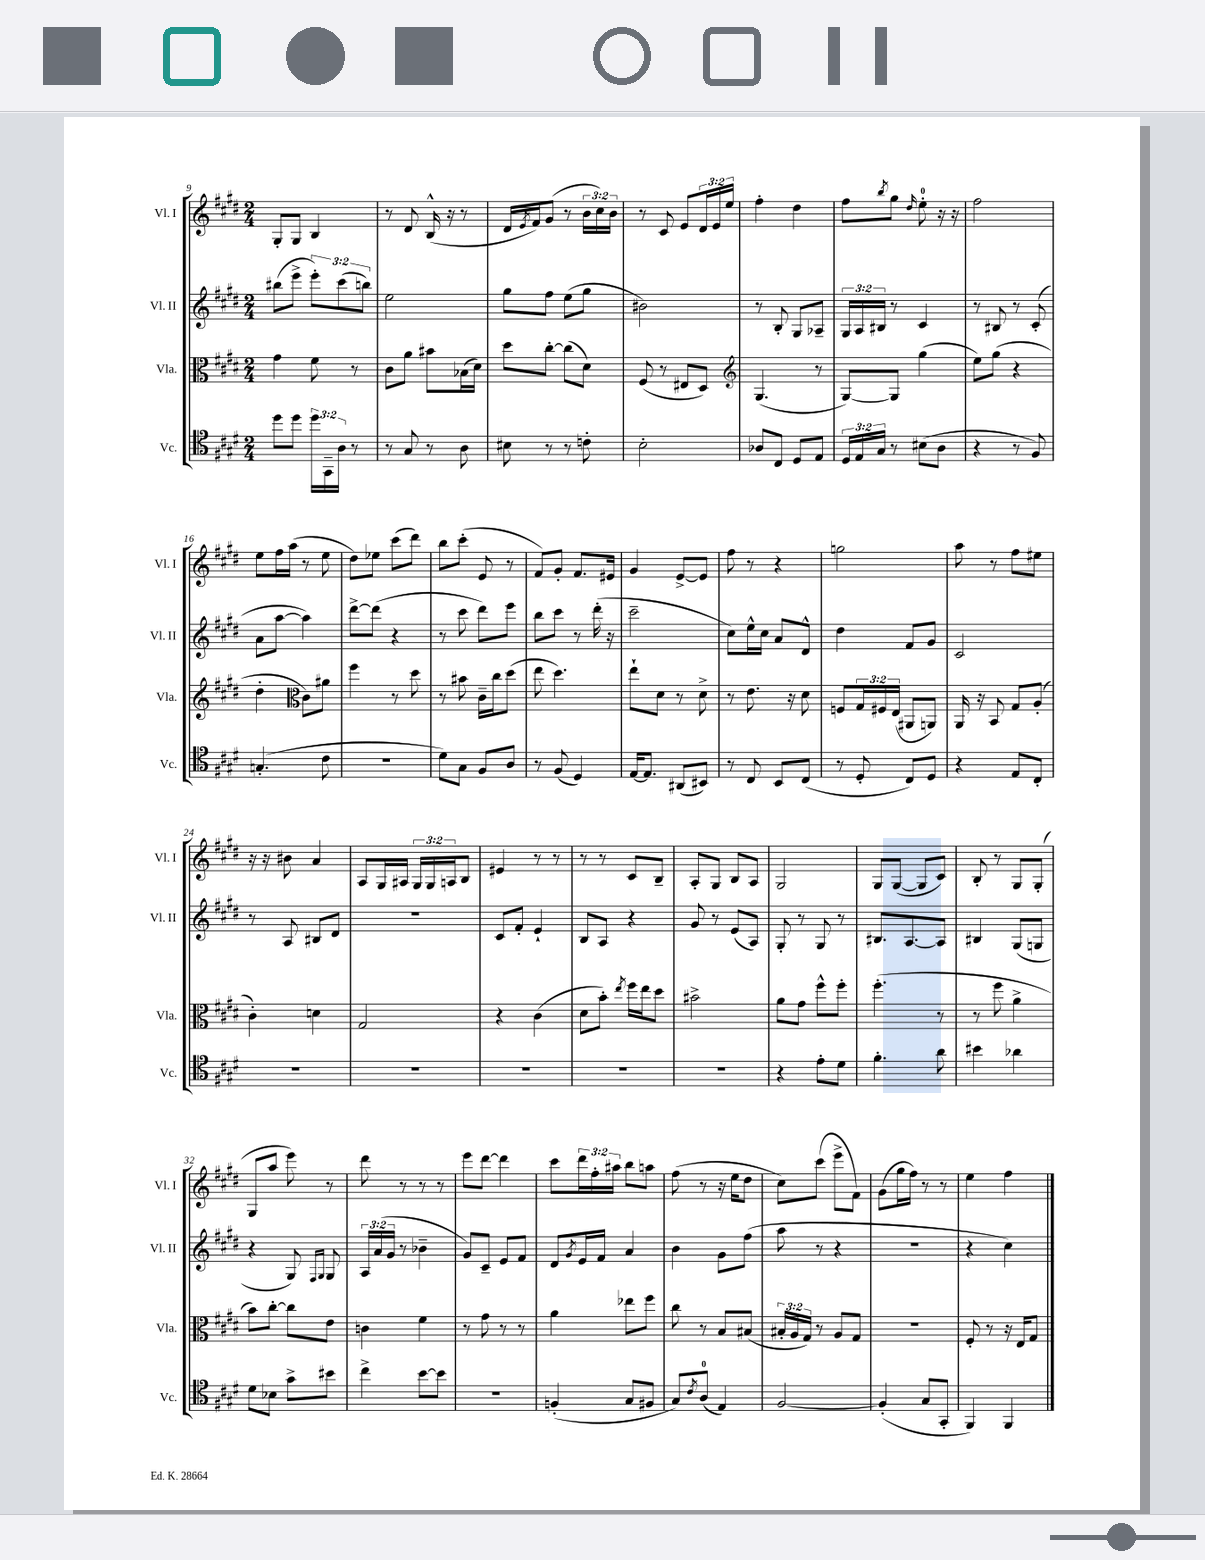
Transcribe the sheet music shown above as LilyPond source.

<<
\new StaffGroup <<
\new Staff = "s0" \with { instrumentName = "Vl. I" shortInstrumentName = "Vl. I" } {
    \clef treble \key e \major \numericTimeSignature \time 2/4 \override Staff.TupletNumber.text = #tuplet-number::calc-fraction-text
    gis8-. gis8 b4 |
    r8 dis'8 b16-^( r16 r8 |
    dis'16 \acciaccatura { e'8 } fis'16) gis'8( r8 \tuplet 3/2 { b'16 cis''16) b'16 } |
    r8 cis'8 e'8 \tuplet 3/2 { dis'16 e'16 e''16 } |
    fis''4-. dis''4 |
    fis''8 \acciaccatura { b''8 } gis''8 \grace { dis''16 } e''8-0-. r16 r16 |
    fis''2 |
    e''8 fis''16 a''16( r8 e''8 |
    dis''8) ees''8 cis'''8( dis'''8) |
    b''8 cis'''8-.( e'8 r8 |
    fis'8) gis'8-. fis'8. eis'16 |
    gis'4 e'8~-> e'8 |
    fis''8 r8 r4 |
    g''2 |
    a''8 r8 fis''8 eis''8 |
    r16 r16 bis'8 a'4 |
    a8 gis16 ais16 \tuplet 3/2 { gis16 gis16 a16 } b8 |
    eis'4 r8 r8 |
    r8 r8 cis'8 b8-- |
    a8-. gis8 b8 a8 |
    gis2 |
    gis8 gis8~( gis8 cis'8) |
    b8-. r8 gis8 gis8-.( |
    gis8 a''8 e'''8) r8 |
    dis'''8 r8 r8 r8 |
    e'''8 dis'''8~ dis'''4 |
    cis'''8 \tuplet 3/2 { dis'''16 fis''16-. ais''16 } b''8 a''8 |
    fis''8( r8 r16 e''16 dis''8 |
    cis''8) cis'''8( e'''8-> fis'8) |
    gis'8( gis''16 fis''16) r8 r8 |
    e''4 fis''4 \bar "|." |
}
\new Staff = "s1" \with { instrumentName = "Vl. II" shortInstrumentName = "Vl. II" } {
    \clef treble \key e \major \numericTimeSignature \time 2/4 \override Staff.TupletNumber.text = #tuplet-number::calc-fraction-text
    bis''8( e'''8-> \tuplet 3/2 { e'''8-.) cis'''8( b''8) } |
    e''2 |
    gis''8 fis''8 e''8( gis''8 |
    bis'2) |
    r8 b8-. gis8 aes8-- |
    \tuplet 3/2 { gis16 a16 bis16 } r8 cis'4 |
    r8 bis8 r8 cis'8-.( |
    a'8 a''8~ a''4) |
    dis'''8~-> dis'''8( r4 |
    r8 cis'''8 dis'''8) e'''8 |
    b''8 cis'''8 r8 dis'''16-.( r16 |
    cis'''2-- |
    cis''8) e''16-^ cis''16 a'8 dis'8-^ |
    dis''4 fis'8 gis'8 |
    cis'2 |
    r8 a8 bis8 dis'8 |
    R2 |
    cis'8 fis'8-. e'4-! |
    b8 a8 r4 |
    gis'8 r8 e'8( a8) |
    gis8-. r8 gis8 r8 |
    bis8. a8.~ a8 |
    bis4 gis8( g8 |
    r4 gis8) \grace { fis16 gis16 } gis8 |
    \tuplet 3/2 { a16 a'16( gis'16 } r8 bes'4-- |
    gis'8) cis'8-- e'8 fis'8 |
    dis'8 \acciaccatura { gis'8 } e'16 fis'16 a'4 |
    b'4 gis'8 fis''8( |
    a''8 r8 r4 |
    r2 |
    r4 cis''4) \bar "|." |
}
\new Staff = "s2" \with { instrumentName = "Vla." shortInstrumentName = "Vla." } {
    \clef alto \key e \major \numericTimeSignature \time 2/4 \override Staff.TupletNumber.text = #tuplet-number::calc-fraction-text
    gis'4 fis'8 r8 |
    cis'8 a'8 bis'8 bes16( dis'16) |
    dis''8 cis''8~-. cis''8( dis'8) |
    fis8( r8 eis8 dis8) |
    \clef treble gis4.( r8 |
    gis8~) gis8 gis''4( |
    e''8) gis''8( r4 |
    dis''4-. \clef alto cis'8) ais'8 |
    fis''4 r8 dis''8 |
    r8 bis'8 cis'16-- cis''16 dis''8( |
    e''8 dis''4.) |
    e''8-! dis'8 r8 dis'8-> |
    r8 e'8. r16 dis'8 |
    f8 \tuplet 3/2 { gis16 fis16 e16( } ais,8 a,8) |
    a,16 r16 b,8 gis8 a8-.( |
    cis'4-.) d'4 |
    gis2 |
    r4 cis'4( |
    dis'8 b'8-.) \acciaccatura { e''8 } fis''16 e''16 dis''8 |
    bis'2-> |
    a'8 gis'8 fis''8-^ fis''8-. |
    fis''4.-.( r8 |
    r8 fis''8 a'4-> |
    b'8) cis''8~-. cis''8 e'8 |
    c'4 fis'4 |
    r8 gis'8 r8 r8 |
    a'4 ees''8 fis''8 |
    cis''8 r8 b8 bis8( |
    \tuplet 3/2 { bis16-. a16 gis16) } r8 a8 gis8 |
    R2 |
    fis8-. r8 r16 e16 gis8 \bar "|." |
}
\new Staff = "s3" \with { instrumentName = "Vc." shortInstrumentName = "Vc." } {
    \clef tenor \key e \major \numericTimeSignature \time 2/4 \override Staff.TupletNumber.text = #tuplet-number::calc-fraction-text
    dis''8 dis''8 \tuplet 3/2 { dis''16 gis,16-- a16 } r8 |
    r8 gis8 r8 a8 |
    bis8 r8 r8 c'8-. |
    b2-. |
    aes8 cis8 dis8 e8 |
    \tuplet 3/2 { dis16 e16 gis16 } r8 bis8( a8 |
    r4 r8 fis8) |
    g4.-.( cis'8 |
    R2 |
    dis'8) gis8 fis8 a8 |
    r8 fis8( dis4) |
    e16~ e8. ais,8( bis,8) |
    r8 cis8 b,8 cis8( |
    r8 dis8-. cis8) dis8 |
    r4 e8 cis8-. |
    r2 |
    R2 |
    R2 |
    R2 |
    R2 |
    r4 e'8-. dis'8 |
    fis'4.-. a'8 |
    bis'4 aes'4 |
    dis'8 bes8 gis'8-> bis'8 |
    cis''4-> b'8~ b'8 |
    r2 |
    f4-.( gis8 fis8 |
    gis8) \acciaccatura { cis'8 } a8-0( e4) |
    fis2~ |
    fis4-.( gis8 gis,8-. |
    fis,4) fis,4 \bar "|." |
}
>>
>>
\layout { \context { \Score currentBarNumber = #9 } }
